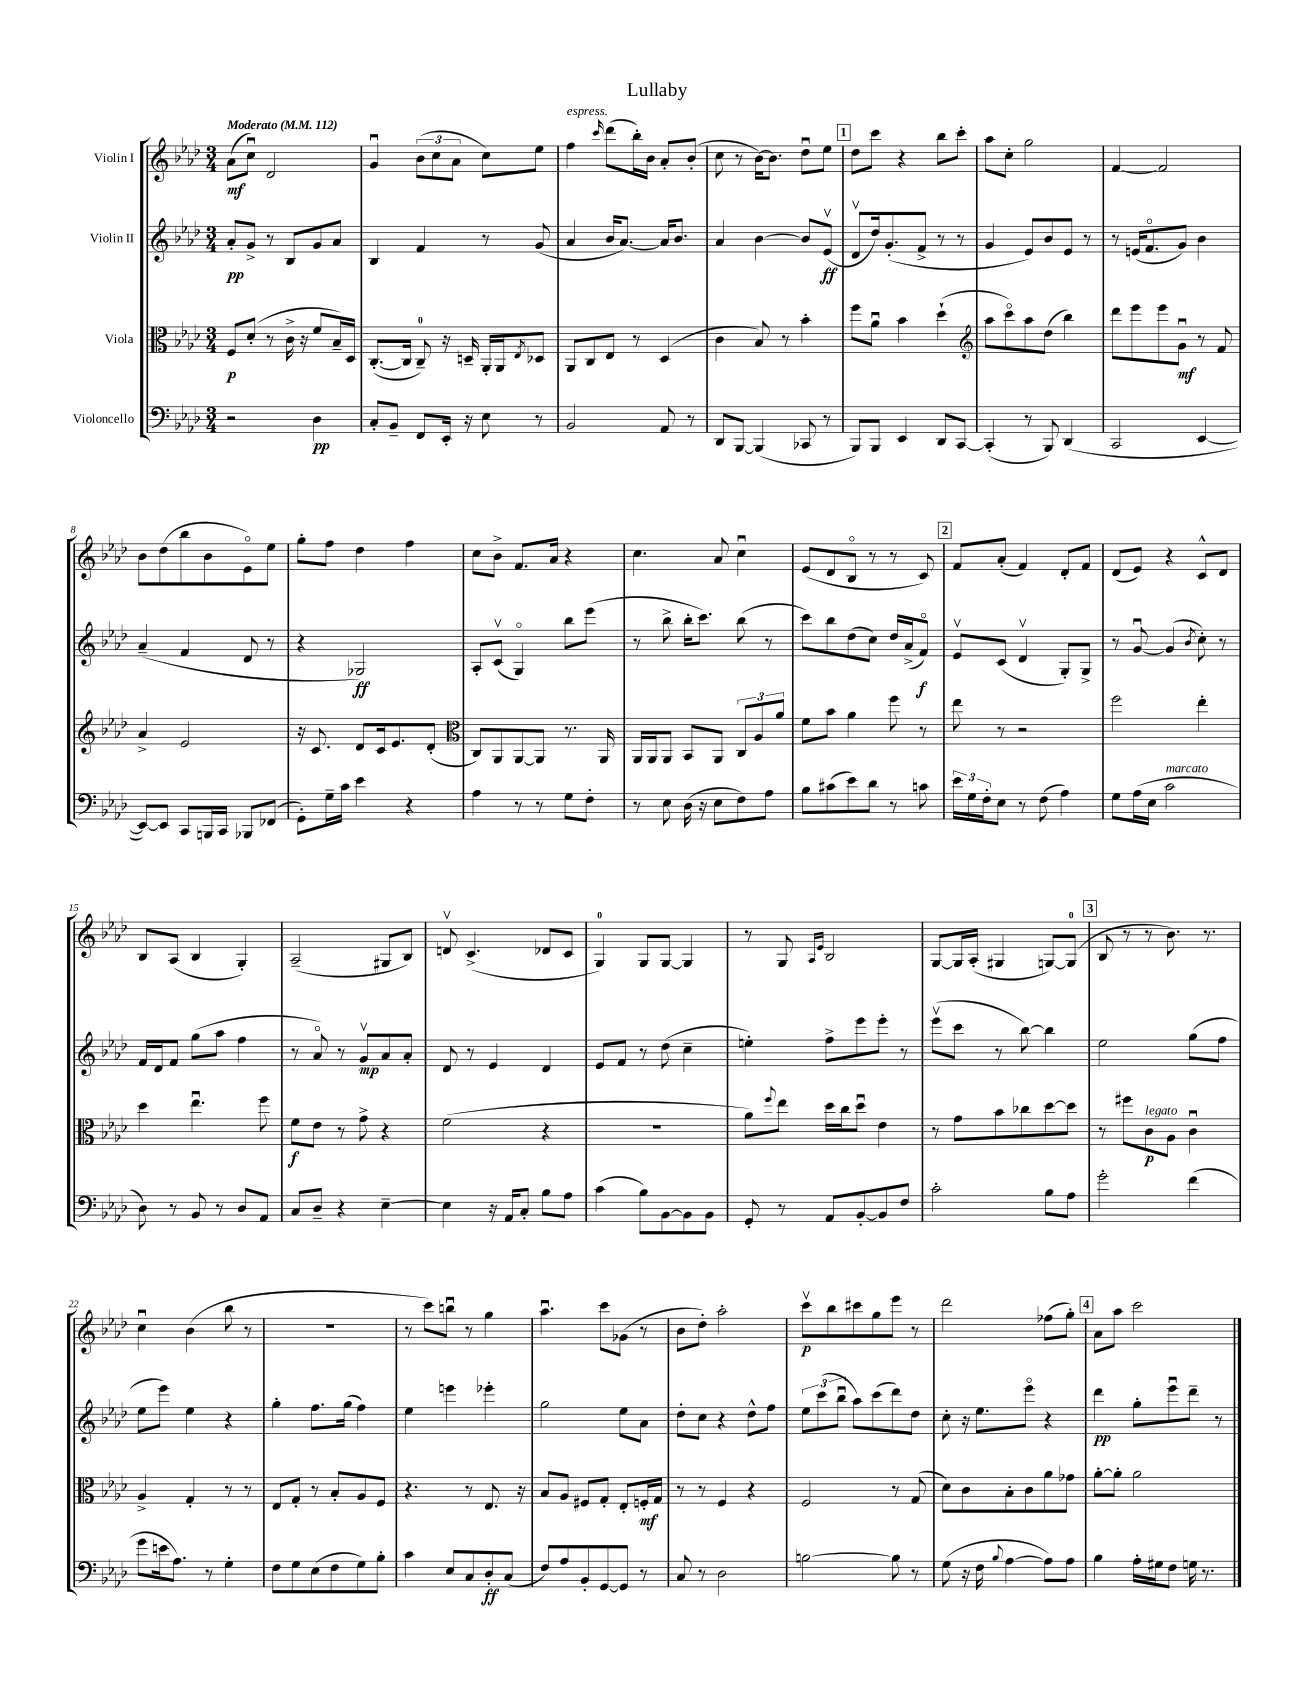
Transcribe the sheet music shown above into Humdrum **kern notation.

**kern	**kern	**kern	**kern
*staff4	*staff3	*staff2	*staff1
*clefF4	*clefC3	*clefG2	*clefG2
*k[b-e-a-d-]	*k[b-e-a-d-]	*k[b-e-a-d-]	*k[b-e-a-d-]
*M3/4	*M3/4	*M3/4	*M3/4
*MM112	*MM112	*MM112	*MM112
2r	8F	8a-'	(8a-
.	(8d-'	8g^	8ccu)
.	8r	8r	2d-
.	16c^	8B-	.
.	16r	.	.
4D-	8f	8g	.
.	16B-~)	8a-	.
.	16D-	.	.
=	=	=	=
8C'	([8.C'	4B-	4gu
8BB-~	.	.	.
.	16C]	.	.
8FF	8C~)	4f	(12b-
.	.	.	12cc
16EE-'	16r	.	.
.	.	.	12a-
16r	16D~	.	.
8E-	16AA-'	8r	8cc)
.	16AA-	.	.
.	8qE-	.	.
8r	8D-	(8g	8ee-
=	=	=	=
2BB-	8AA-	4a-	4ff
.	8C	.	.
.	.	.	16qqccc
.	8E-	16b-	(8ddd-
.	.	[8.a-)	.
.	8r	.	16bb-')
.	.	.	16b-
8AA-	(4D-	16a-]	8a-'
.	.	8.b-	.
8r	.	.	(8b-'
=	=	=	=
8DD-	4c	4a-	8cc
[8BBB-	.	.	8r
(4BBB-]	8B-)	[4b-	[16b-)
.	.	.	8.b-]
.	8r	.	.
8CC-	4b-'	8b-]	8dd-u
8r	.	(8e-v	8ee-
=	=	=	=
8BBB-)	8ff	8d-v	8dd-
8BBB-	8a-u	16dd-)	8ccc
.	.	(8.g'	.
4EE-	4b-	.	4r
.	.	8f^	.
8DD-	(4dd-`	8r	8bb-
[8CC	.	8r	8ccc'
=	=	=	=
*	*clefG2	*	*
(4CC']	8aa-	4g	8aa-
.	8ccco)	.	8cc'
8r	8aa-	8e-)	2gg
8BBB-)	(8dd-	8b-	.
(4DD-	4bb-)	8e-	.
.	.	8r	.
=	=	=	=
2CC	8ddd-	8r	[4f
.	8eee-	(16e	.
.	.	8.fo	.
.	8eee-	.	2f]
.	8gu	8g)	.
[4EE-	8r	4b-	.
.	8f	.	.
=	=	=	=
8EE-_)	4a-^	(4a-~	8b-
8EE-]	.	.	(8dd-
8CC	2e-	4f	8bb-
16BBB	.	.	8b-
16CC	.	.	.
8BBB-	.	8d-	8e-o)
(8FF-	.	8r	8ee-
=	=	=	=
8GG')	16r	4r	8gg'
.	8.c	.	.
16G~	.	.	8ff
16c	.	.	.
4e-	8d-	2G-)	4dd-
.	16c	.	.
.	8.e-	.	.
4r	.	.	4ff
.	(8d-'	.	.
=	=	=	=
*	*clefC3	*	*
4A-	8C)	8A-'	8cc
.	8AA-	(8cv	8b-^
8r	[8AA-	4Go)	8.f
8r	8AA-]	.	.
.	.	.	16a-
8G	8.r	8bb-	4r
8F'	.	(8eee-	.
.	16AA-	.	.
=	=	=	=
8r	16AA-	8r	4.cc
.	16AA-	.	.
8E-	8AA-	8bb-^	.
(16D-	8BB-	16bb-'	.
16r	.	8.ccc)	.
8E-	8AA-	.	8a-
8F)	12C	(8bb-	4ccu
.	12A-	.	.
8A-	.	8r	.
.	12a-	.	.
=	=	=	=
8B-	8f	8ccc)	(8e-
(8c#	8b-	8bb-	8d-
8e-)	4a-	(8dd-	8B-o
8d-	.	8cc)	8r
8r	8ff	16dd-	8r
.	.	(16a-^	.
8c	8r	8fo)	8c)
=	=	=	=
24e-	8ee-	8e-v	8f
24G	.	.	.
24F'	.	.	.
8E-	8r	(8c	(8a-'
8r	2r	4d-v	4f)
(8F	.	.	.
4A-)	.	8G')	8d-'
.	.	8G^	8f
=	=	=	=
8G	2ff	8r	(8d-
(16A-	.	[8gu	8e-)
16E-	.	.	.
2c	.	(4g]	4r
.	.	8qb-	.
.	4ee-'	8cc')	8c^^
.	.	8r	8d-
=	=	=	=
8D-)	4dd-	16f	8B-
.	.	16d-	.
8r	.	8f	(8A-
8BB-	4.ee-u	(8gg	4B-
8r	.	8aa-	.
8D-	.	4ff	4G')
8AA-	8ff	.	.
=	=	=	=
8C	8f	8r	(2A-~
8D-~	8e-	8a-o)	.
4r	8r	8r	.
.	8g^	8gv	.
[4E-~	4r	8a-	8G#
.	.	8a-'	8B-)
=	=	=	=
4E-]	(2f	8d-	8dv
.	.	8r	(4.c^
16r	.	4e-	.
16AA-	.	.	.
8C'	.	.	.
8B-	4r	4d-	8d-
8A-	.	.	8c
=	=	=	=
(4c	2.r	8e-	4G)
.	.	8f	.
8B-)	.	8r	8G
[8BB-	.	(8dd-	[8G
8BB-]	.	4cc~	4G]
8BB-	.	.	.
=	=	=	=
8GG'	8a-)	4ee')	8r
.	8qqff	.	.
8r	8ee-	.	8G
.	.	.	16qqA-
.	.	.	16qqe-
8AA-	16dd-	8ff^	2B-
.	16cc	.	.
[8BB-'	8dd-u	8eee-	.
8BB-]	4e-	8eee-'	.
8F	.	8r	.
=	=	=	=
2c'	8r	(8eee-v	[8G
.	8g	8ccc	16G]
.	.	.	(16A-'
.	8b-	8r	4G#
.	8cc-	[8bb-)	.
8B-	[8dd-	4bb-]	[8G)
8A-	8dd-]	.	(8G]
=	=	=	=
2g'	8r	2ee-	8B-
.	8ff#	.	8r
.	8c	.	8r
.	8A-	.	8.b-)
(4f	4cu	(8gg	.
.	.	.	8.r
.	.	8ff	.
=	=	=	=
8g	4A-^	8ee-	4ccu
16e	.	8eee-)	.
8.A-)	.	.	.
.	4G'	4ee-	(4b-
8r	.	.	.
4G'	8r	4r	8bb-
.	8r	.	8r
=	=	=	=
8F	8E-	4gg'	2.r
8G	8G'	.	.
(8E-	8r	8.ff	.
8F	8B-'	.	.
.	.	(16gg	.
8G)	8A-	4ff)	.
8B-'	8F	.	.
=	=	=	=
4c	4.r	4ee-	8r
.	.	.	8ccc)
8E-	.	4eee	8bbu
8C	8r	.	8r
8D-'	8.E-	4eee-'	4gg
(8C	.	.	.
.	16r	.	.
=	=	=	=
8F)	8B-	2gg	4.aa-u
8A-	8A-	.	.
8BB-'	8F#	.	.
[8GG	8G'	.	8ccc
8GG]	8E-'	8ee-	(8g-
8r	16F'	8a-	8r
.	16G	.	.
=	=	=	=
8C	8r	8dd-'	8b-
8r	8r	8cc	8dd-')
2D-	4F	4r	2aa-'
.	4r	8dd-^^	.
.	.	8ff	.
=	=	=	=
[2B	2F	12ee-	8cccv
.	.	(12ccc	.
.	.	.	8bb-
.	.	12bb-u	.
.	.	8aa-)	8ccc#
.	.	(8ccc	8gg
8B]	8r	8ddd-)	8eee-
8r	(8G	8dd-	8r
=	=	=	=
(8G	8d-)	8cc'	2ddd-
16r	8c	16r	.
16F	.	8.ee-	.
8qqB-	.	.	.
[4A-	8B-'	.	.
.	8c	8eee-o	.
8A-])	8a-	4r	(8ff-
8A-	8g-	.	8gg')
=	=	=	=
4B-	[8a-'	4ddd-	8a-
.	8a-']	.	8aa-
16A-'	2a-	8gg'	2ccc
16G#	.	.	.
8F	.	8eee-u	.
16G	.	8ddd-~	.
8.r	.	.	.
.	.	8r	.
==	==	==	==
*-	*-	*-	*-
